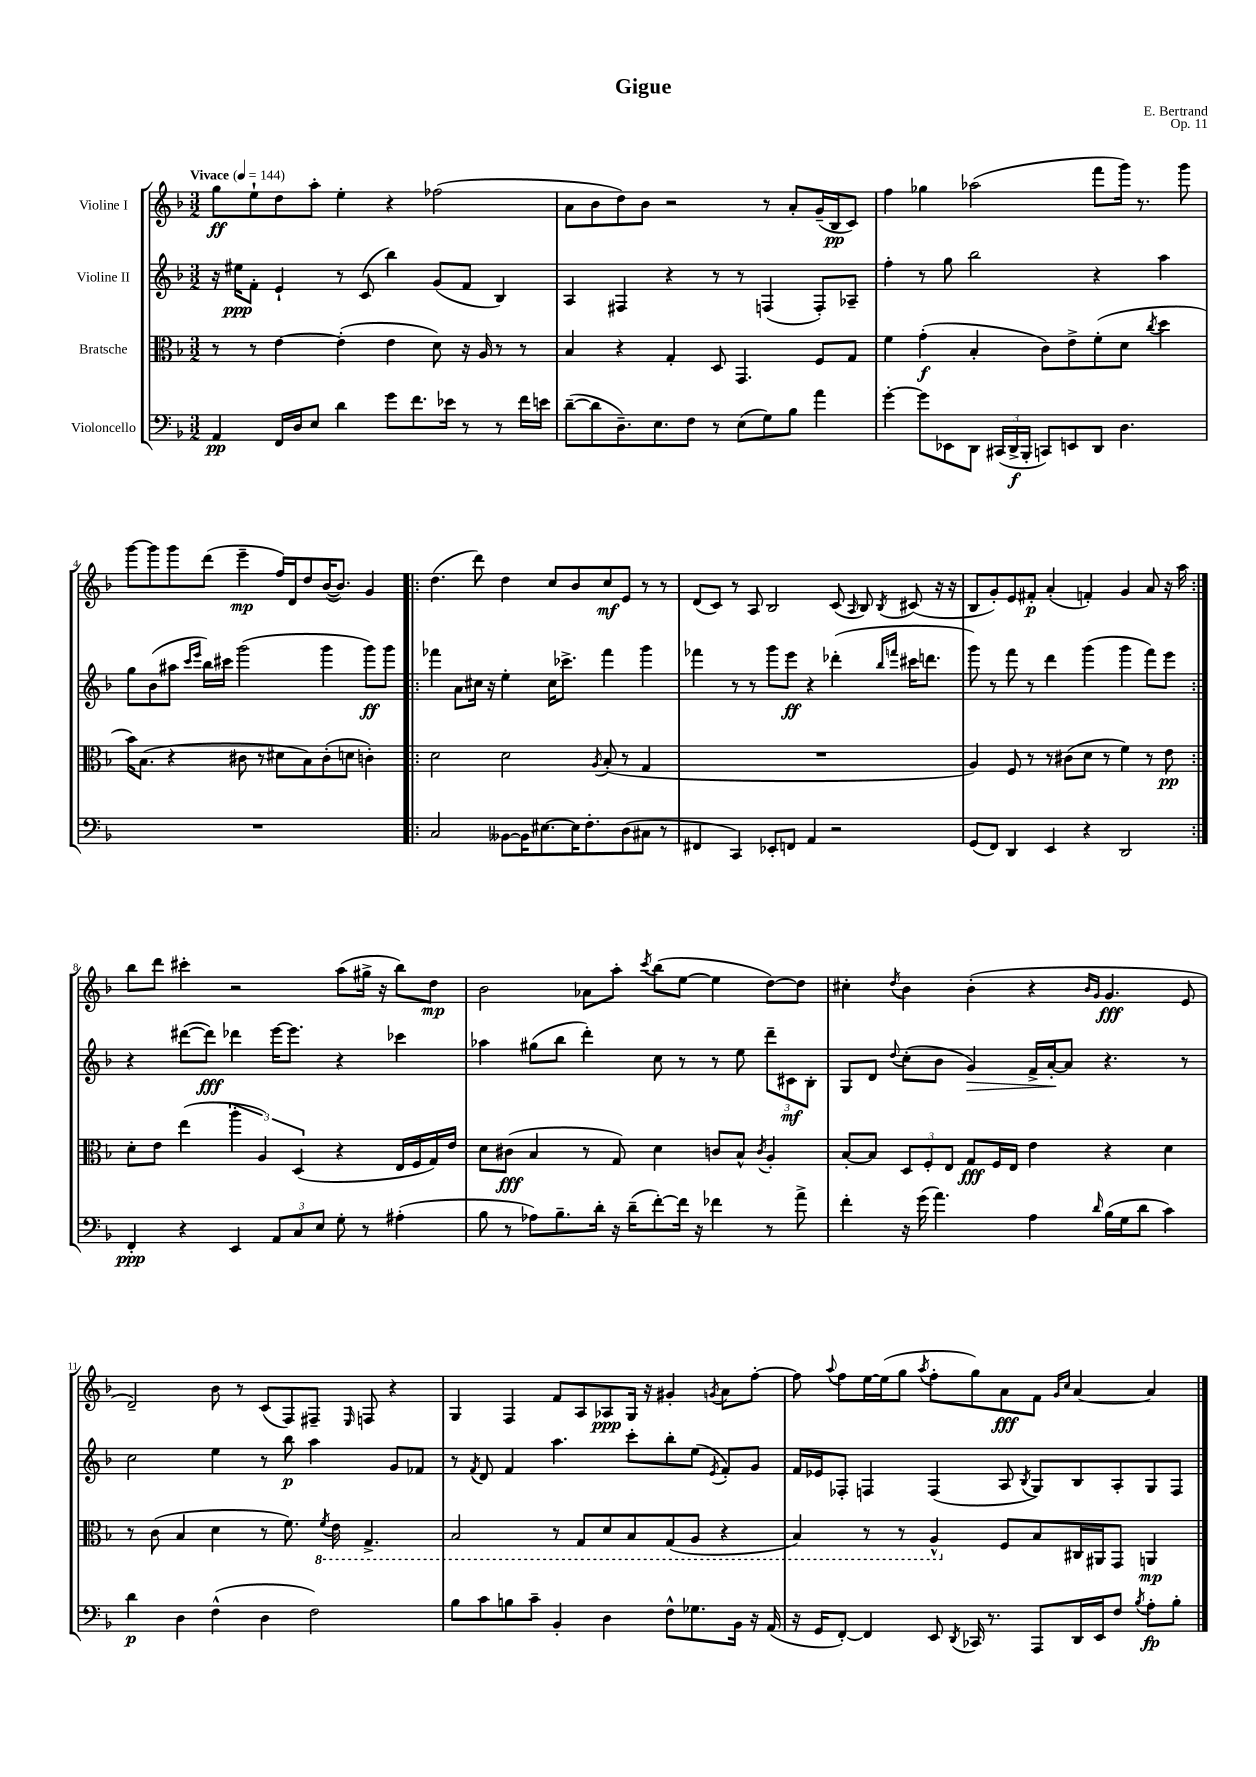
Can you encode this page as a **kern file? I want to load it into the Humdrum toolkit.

**kern	**kern	**kern	**kern
*staff4	*staff3	*staff2	*staff1
*clefF4	*clefC3	*clefG2	*clefG2
*k[b-]	*k[b-]	*k[b-]	*k[b-]
*M3/2	*M3/2	*M3/2	*M3/2
*MM144	*MM144	*MM144	*MM144
4AA	8r	16r	8gg
.	.	16ee#	.
.	8r	8f'	8ee`
16FF	[4e	4e`	8dd
16D	.	.	.
8E	.	.	8aa'
4d	(4e']	8r	4ee'
.	.	(8c	.
8g	4e	4bb-)	4r
8.f	.	.	.
.	8d)	(8g	(2ff-
16e-	.	.	.
8r	16r	8f	.
.	16A	.	.
8r	8r	4B-)	.
16f	8r	.	.
16e	.	.	.
=	=	=	=
([8d~	4B-	4A	8a
8d]	.	.	8b-
8.D~)	4r	4F#	8dd)
.	.	.	8b-
8.E	.	.	.
.	4G'	4r	2r
8F	.	.	.
8r	8D	8r	.
(8E	4.GG	8r	.
8G)	.	(4F	8r
8B-	.	.	8a'
4a	8F	8F')	(16g~
.	.	.	16B-
.	8G	8A-~	8c)
=	=	=	=
[4g'	4f	4ff'	4ff
8g]	(4g'	8r	4gg-
8EE-	.	8gg	.
8DD	4B-'	2bb-	(2aa-
(24CC#	.	.	.
24DD^	.	.	.
24BBB-'	.	.	.
8CC)	8c)	.	.
8EE	8e^	.	.
8DD	(8f'	4r	8fff
4.D	8d	.	16ggg)
.	.	.	8.r
.	8qcc	.	.
.	4dd	4aa	.
.	.	.	8ggg
=	=	=	=
1.r	16b-)	8gg	[8ggg
.	(8.B-	.	.
.	.	(8b-	8ggg]
.	4r	8aa#	8ggg
.	.	16qqccc	.
.	.	16qqeee	.
.	.	16bb-)	(8ddd
.	.	16ccc#	.
.	8c#	(2ggg	4eee~
.	8r	.	.
.	8d#	.	16ff)
.	.	.	16d
.	8B-)	.	8dd
.	(8c#'	4ggg	([16b-
.	.	.	8.b-])
.	8d	.	.
.	4c')	8ggg)	4g
.	.	8ggg	.
=!|:	=!|:	=!|:	=!|:
2C	2d	4fff-	(4.dd
.	.	8a	.
.	.	16cc#	8ddd)
.	.	16r	.
[8BB--	2d	4ee'	4dd
16BB--]	.	.	.
[8.E#	.	.	.
.	.	16cc#	8cc
.	.	8.ccc-^	.
16E#]	.	.	8b-
8.F'	.	.	.
.	8qA	.	.
.	(8B-'	4fff-	8cc
(8D	8r	.	8e
8C#	4G	4ggg	8r
8r	.	.	8r
=	=	=	=
4FF#	1.r	4fff-	(8d
.	.	.	8c)
4CC)	.	8r	8r
.	.	8r	8A
8EE-'	.	8ggg	2B-
8FF	.	8eee	.
4AA	.	4r	.
2r	.	(4ddd-'	(8c
.	.	.	16qqA
.	.	.	8B-)
.	.	16qqbb-	.
.	.	16qqfff	8qB-
.	.	16ccc#	(8c#
.	.	8.ddd	.
.	.	.	16r
.	.	.	16r
=	=	=	=
(8GG	4A)	8ggg)	8B-
8FF)	.	8r	8g')
4DD	8F	8fff	8e
.	8r	8r	8f#'
4EE	8r	4ddd	(4a'
.	(8c#	.	.
4r	8d	(4ggg	4f')
.	8r	.	.
2DD	4f)	4ggg	4g
.	8r	8fff)	8a
.	8e	8eee	16r
.	.	.	16aa
=:|!	=:|!	=:|!	=:|!
4FF'	8d'	4r	8bb-
.	8e	.	8ddd
4r	(4ee	([8ddd#	4ccc#'
.	.	8ddd#])	.
4EE	6aa'	4ddd-	2r
.	6A)	.	.
12AA	.	[16eee	.
.	.	8.eee]	.
12C	(6D	.	.
12E	.	.	.
8G'	4r	4r	(8aa
8r	.	.	16gg#^
.	.	.	16r
(4A#'	16E	4ccc-	8bb-)
.	16F	.	.
.	16G)	.	8dd
.	16e	.	.
=	=	=	=
8B-	8d	4aa-	2b-
8r	(8c#	.	.
8A-)	4B-	(8gg#	.
8.B-~	.	8bb-	.
.	8r	4ddd')	8a-
16d'	.	.	.
16r	8G)	.	8aa'
(16d~	.	.	.
.	.	.	8qccc
[8f')	4d	8cc	(8bb-
16f]	.	8r	[8ee
16r	.	.	.
4f-	8c	8r	4ee]
.	8B-^^	8ee	.
.	8qc	.	.
8r	4A'	12ddd~	[8dd)
.	.	12c#	.
8a^	.	.	8dd]
.	.	12B-'	.
=	=	=	=
4f'	[8B-'	8G	4cc#'
.	8B-]	8d	.
.	.	8qqdd	8qdd
16r	12D	(8cc'	4b-
(16g	.	.	.
.	12F'	.	.
4.a)	.	8b-	.
.	12E	.	.
.	8G	4g)	(4b-'
.	16F	.	.
.	16E	.	.
4A	4e	16f^	4r
.	.	[16a'	.
.	.	8a]	.
.	.	.	16qqb-
16qqd	.	.	16qqg
(16B-	4r	4.r	4.g
16G	.	.	.
8d	.	.	.
4c)	4d	.	.
.	.	8r	8e
=	=	=	=
4d	8r	2cc	2d~)
.	(8c	.	.
4D	4B-	.	.
(4F^^	4d	4ee	8b-
.	.	.	8r
4D	8r	8r	(8c
.	8.f)	8bb-	8F)
2F)	.	4aa	8F#~
.	8qF	.	.
.	16E	.	.
.	.	.	16qqE
.	4.GG^	.	8F
.	.	8g	4r
.	.	8f-	.
=	=	=	=
8B-	2BB-	8r	4G
.	.	8qf	.
8c	.	8d	.
8B	.	4f	4F
8c~	.	.	.
4BB-'	8r	4.aa	8f
.	8GG	.	8A
4D	8D	.	8A-
.	8BB-	8ccc'	16G
.	.	.	16r
8F^^	(8GG	8bb-'	4g#'
8.G-	8AA	(8ee	.
.	.	8qe	8qg
.	4r	8f')	8a
16BB-	.	.	.
16r	.	8g	[8ff'
(16AA	.	.	.
=	=	=	=
16r	4BB-)	16f	8ff]
16GG	.	16e-	.
.	.	.	8qqaa
[8FF')	.	8F-'	8ff
4FF]	8r	4F	[16ee
.	.	.	(16ee]
.	8r	.	8gg
.	.	.	8qaa
8EE	4AA^^	(4F	8ff'
8qDD	.	.	.
16CC-	.	.	8gg)
8.r	.	.	.
.	8F	8A	8a
.	.	8qB-	.
8AAA	8B-	8G)	8f
.	.	.	16qqg
.	.	.	16qqcc
16DD	16C#	8B-	[4a
16EE	16AA#	.	.
8F	8GG	8A'	.
8qB-	.	.	.
8A'	4AA	8G	4a]
8B-'	.	8F	.
==	==	==	==
*-	*-	*-	*-
